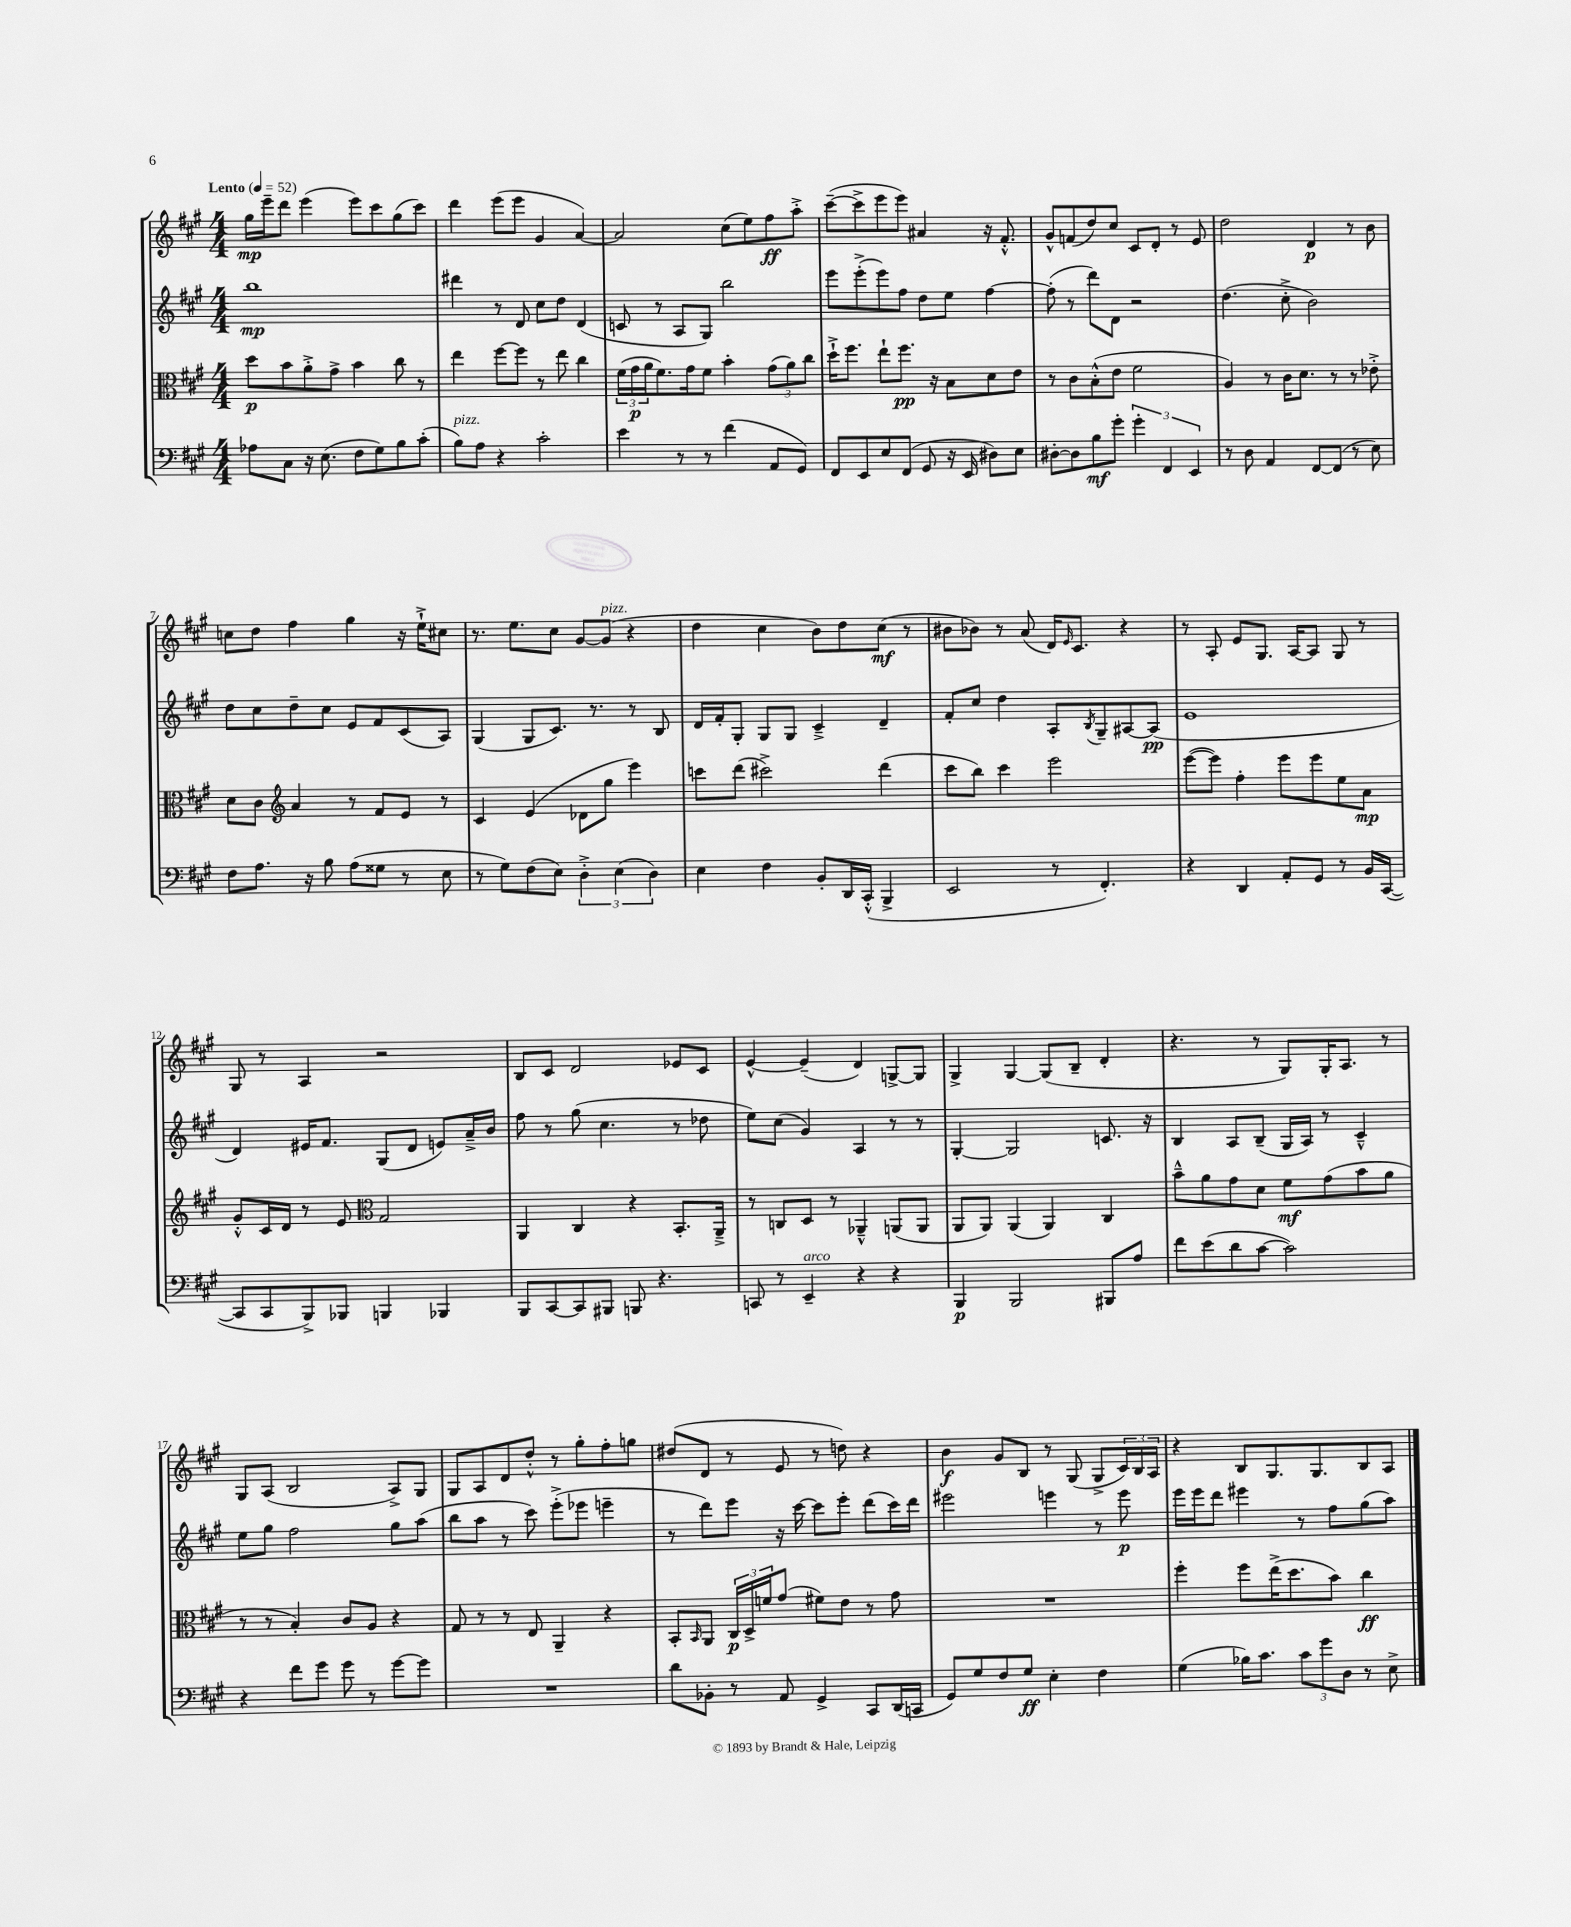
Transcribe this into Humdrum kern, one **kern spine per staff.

**kern	**kern	**kern	**kern
*staff4	*staff3	*staff2	*staff1
*clefF4	*clefC3	*clefG2	*clefG2
*k[f#c#g#]	*k[f#c#g#]	*k[f#c#g#]	*k[f#c#g#]
*M4/4	*M4/4	*M4/4	*M4/4
*MM52	*MM52	*MM52	*MM52
8A-	8dd	1bb	16gg#
.	.	.	16eee~
8C#	8b	.	8ddd
16r	8a'^	.	(4eee
(8.E	.	.	.
.	8g#^	.	.
8F#	4b	.	8eee)
8G#)	.	.	8ccc#
8B	8cc#	.	(8gg#
(8c#'	8r	.	8ccc#)
=	=	=	=
8B)	4ee	4ddd#	4ddd
8A	.	.	.
4r	[8ff#	8r	(8eee
.	8ff#]	8d	8eee
2c#'	8r	8cc#	4g#
.	8ee	8dd	.
.	4cc#	(4d	[4a)
=	=	=	=
4e	(24f#	8c	2a]
.	24g#	.	.
.	24a	.	.
.	8.f#)	8r	.
8r	.	8A	.
.	16g#	.	.
8r	8f#	8G#)	.
(4f#	4b'	2bb	(8cc#
.	.	.	8ee)
8AA	(12g#	.	8ff#
.	12a)	.	.
8GG#)	.	.	8aa'^
.	12cc#	.	.
=	=	=	=
8FF#	16dd`^	8eee	([8ccc#~
.	8.ff#	.	.
8EE	.	(8eee'^	8ccc#^]
8E	8ee`	8eee)	8eee
(8FF#	8.ff#	8ff#	8eee)
8GG#	.	8dd	4a#
.	16r	.	.
16r	8B	8ee	.
16EE	.	.	.
8D#)	8d	[4ff#	16r
.	.	.	8.f#'^^
8E	8e	.	.
=	=	=	=
[8D#'	8r	(8ff#']	8g#^^
8D#]	8c#	8r	(8f
8B	(8B'^^	8ddd)	8dd)
8g#'	8e	8d	8cc#
6g#'	2f#	2r	8c#
.	.	.	8d'
6FF#	.	.	.
.	.	.	8r
6EE	.	.	.
.	.	.	8e
=	=	=	=
8r	4A)	(4.dd	2dd
8D	.	.	.
4AA	8r	.	.
.	16c#	8cc#'^	.
.	8.d	.	.
[8FF#	.	2b)	4d
(8FF#]	8r	.	.
8r	8r	.	8r
8E)	8e-'^	.	8b
=	=	=	=
8F#	8d	8dd	8cc
8.A	8c#	8cc#	8dd
*	*clefG2	*	*
.	4a	8dd~	4ff#
16r	.	.	.
8B	.	8cc#	.
(8A	8r	8e	4gg#
8G##	8f#	8f#	.
8r	8e	(8c#	16r
.	.	.	16ee`^
8E	8r	8A)	8cc#
=	=	=	=
8r	4c#	(4G#	8.r
8G#)	.	.	.
.	.	.	8.ee
(8F#	(4e	8G#	.
8E)	.	8.c#)	8cc#
6D'^	8d-	.	[8g#
.	.	8.r	.
.	8gg#	.	(8g#]
(6E	.	.	.
.	4eee)	8r	4r
6D)	.	.	.
.	.	8B	.
=	=	=	=
4E	8ccc	16d	4dd
.	.	16f#'	.
.	(8ddd	8G#'	.
4F#	2ccc#^)	8G#	4cc#
.	.	8G#	.
8BB'	.	4c#~^	8b)
16DD	.	.	8dd
(16CC#'^^	.	.	.
4BBB^	(4ddd	4d~	(8cc#
.	.	.	8r
=	=	=	=
2EE	8ccc#	8f#'	8b#
.	8bb)	8cc#	8b-)
.	4ccc#	4dd	8r
.	.	.	(8a
8r	2eee	8A'	16d)
.	.	.	16qqe
.	.	.	8.c#
.	.	8qB	.
4.FF#')	.	8G#~	.
.	.	[8A#	4r
.	.	(8A#]	.
=	=	=	=
4r	([8eee	1e	8r
.	8eee])	.	8A'
4DD	4ff#'	.	8e
.	.	.	8.G#
8AA'	8eee	.	.
.	.	.	[16A
8GG#	8eee	.	8A]
8r	8ee	.	8G#
16BB	8a	.	8r
([16CC#	.	.	.
=	=	=	=
8CC#]	8g#'^^	4d)	8G#
8CC#	16c#	.	8r
.	16d	.	.
8BBB^)	8r	16e#	4A
.	.	8.f#	.
8BBB-	8e	.	.
*	*clefC3	*	*
4BBB	2G#	(8G#	2r
.	.	8d	.
4BBB-	.	8e)	.
.	.	16a~^	.
.	.	16b	.
=	=	=	=
8BBB	4AA	8ff#	8B
[8CC#	.	8r	8c#
8CC#]	4C#	(8gg#	2d
8BBB#	.	4.cc#	.
8BBB	4r	.	.
4.r	.	.	.
.	8.BB'	8r	8e-
.	.	8dd-	8c#
.	16AA~^	.	.
=	=	=	=
8CC	8r	8ee)	[4e^^
8r	8C	(8cc#	.
4EE~	8D	4g#)	(4e~]
.	8r	.	.
4r	4AA-~^^	4A	4d)
4r	(8AA	8r	[8G^
.	8AA	8r	8G]
=	=	=	=
4BBB	8AA	[4G#'	4G#^
.	8AA)	.	.
2BBB	(4AA	2G#]	[4G#
.	4AA)	.	(8G#]
.	.	.	8B~
8BBB#	4C#	8.c	4d'
8A	.	.	.
.	.	16r	.
=	=	=	=
8f#	8b~^^	4B	4.r
(8e	8a	.	.
8d	8g#	8A	.
[8c#	8d	(8B~	8r
2c#])	8f#	16G#	8G#)
.	.	16A)	.
.	(8g#	8r	16G#'
.	.	.	8.A
.	8b	4c#~^^	.
.	8a	.	8r
=	=	=	=
4r	8r	8ee	8G#
.	8r	8gg#	(8A
8f#	4B')	2ff#	2B
8g#	.	.	.
8g#	8c#	.	.
8r	8A	.	.
[8g#	4r	8gg#	8A^)
8g#]	.	(8aa	8G#
=	=	=	=
1r	8G#	8bb	8G#
.	8r	8aa	8A
.	8r	8r	8d
.	8E	8ccc#)	8dd'^^
.	4AA~	(8eee'^	8r
.	.	8eee-	8gg#'
.	4r	4eee~	8ff#'
.	.	.	8gg
=	=	=	=
8d	8BB'	8r	(8dd#
.	16qqBB	.	.
8BB-'	8AA	8ddd)	8d
8r	24C#	8eee	8r
.	24D^	.	.
.	24f	.	.
8AA	(8g#	16r	8e
.	.	[16ccc#	.
4GG#^	8f#)	8ccc#]	8r
.	8e	8eee'	8dd)
8CC#	8r	(8ddd	4r
(16DD	8g#	16ccc#)	.
16CC	.	16ddd	.
=	=	=	=
8GG#)	1r	2eee#	4b
8G#	.	.	.
8F#	.	.	8g#
8G#	.	.	8B
4E'	.	4eee	8r
.	.	.	(8G#
4F#	.	8r	8G#^
.	.	8eee	24c#)
.	.	.	24B
.	.	.	24A
=	=	=	=
(4G#	4ff#'	16eee	4r
.	.	16eee	.
.	.	8ddd	.
16B-)	8ff#	4eee#	8B
8.c#	.	.	.
.	(16ee^	.	8.G#
.	8.dd	.	.
12c#	.	8r	.
.	.	.	8.G#
12g#	.	.	.
.	8b)	8ff#	.
12D	.	.	.
8r	4cc#	(8gg#	8B
8E^	.	8aa)	8A
==	==	==	==
*-	*-	*-	*-
